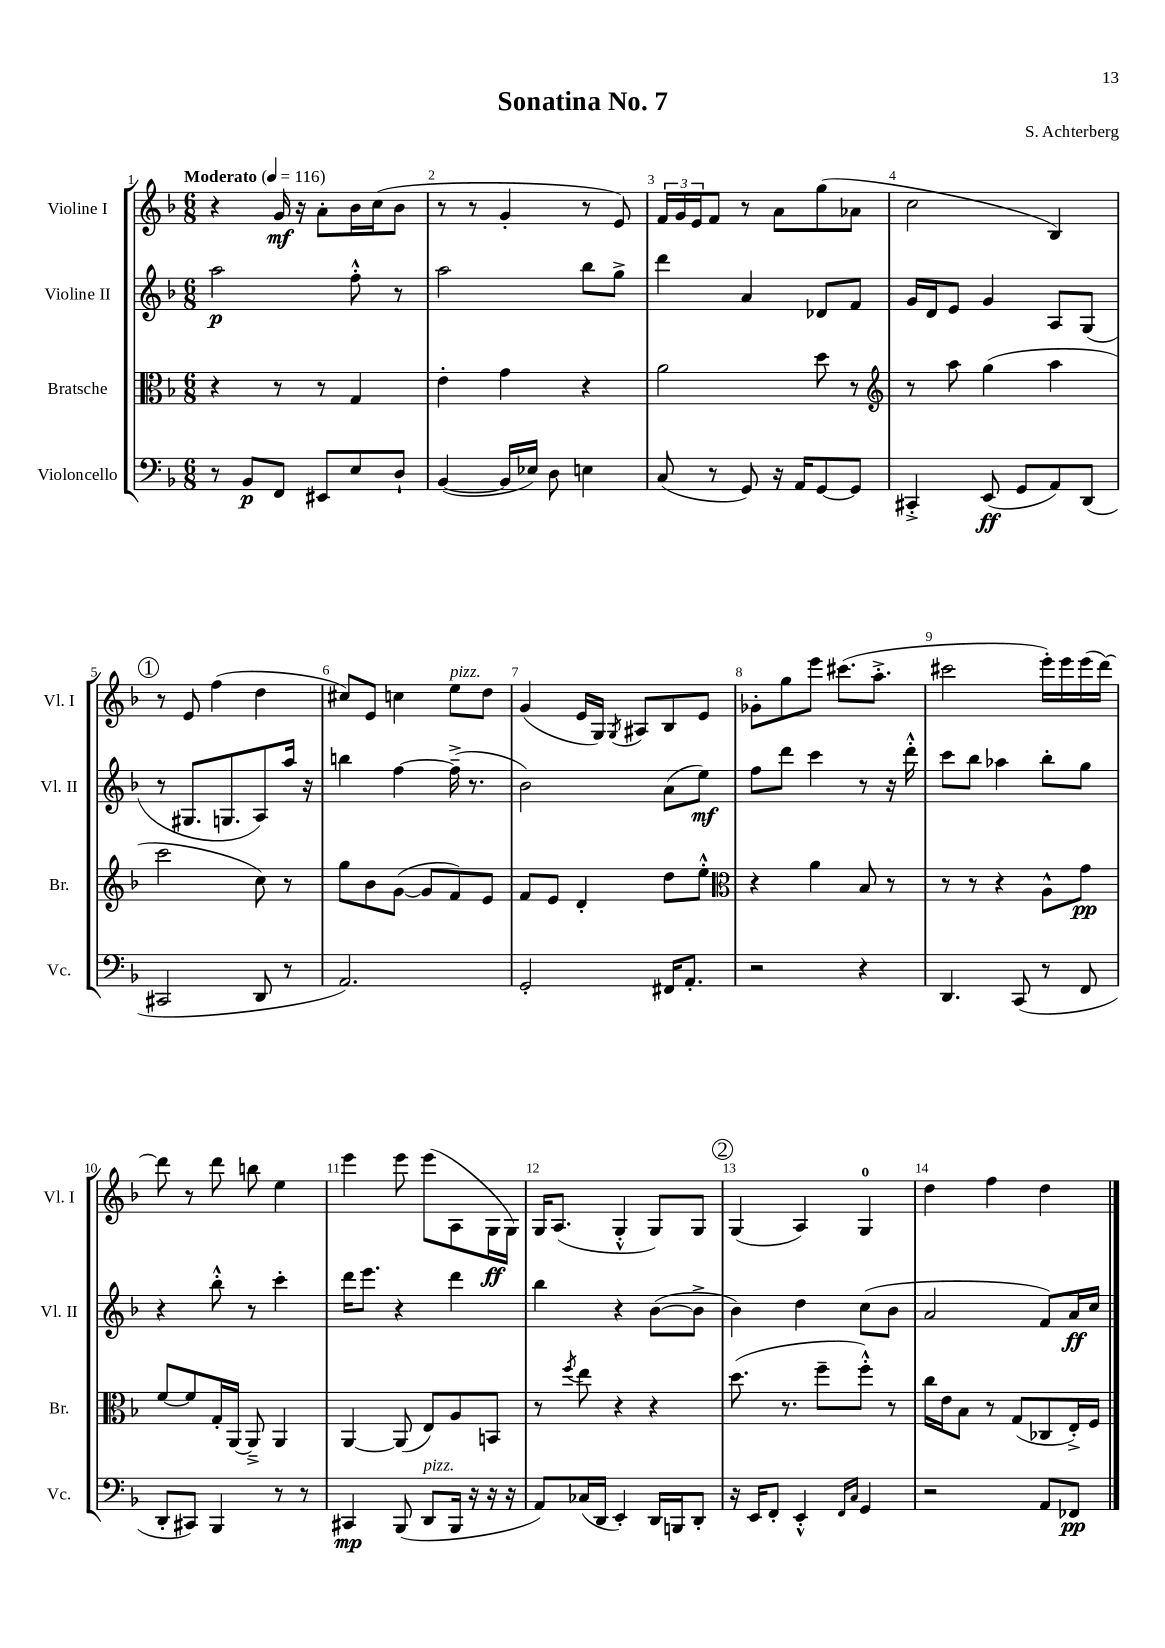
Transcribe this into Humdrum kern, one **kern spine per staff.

**kern	**dynam	**kern	**dynam	**kern	**dynam	**kern	**dynam
*part4	*part4	*part3	*part3	*part2	*part2	*part1	*part1
*staff4	*staff4	*staff3	*staff3	*staff2	*staff2	*staff1	*staff1
*I"Violoncello	*	*I"Bratsche	*	*I"Violine II	*	*I"Violine I	*
*I'Vc.	*	*I'Br.	*	*I'Vl. II	*	*I'Vl. I	*
*clefF4	*	*clefC3	*	*clefG2	*	*clefG2	*
*k[b-]	*	*k[b-]	*	*k[b-]	*	*k[b-]	*
*M6/8	*	*M6/8	*	*M6/8	*	*M6/8	*
*MM116	*	*MM116	*	*MM116	*	*MM116	*
=1	=1	=1	=1	=1	=1	=1	=1
!	!	!	!	!	!	!LO:TX:a:B:t=Moderato	!
8r	.	4r	.	2aa\	p	4r	.
8BB-/L	p	.	.	.	.	.	.
8FF/J	.	8r	.	.	.	16g/	mf
.	.	.	.	.	.	16r	.
8EE#X/L	.	8r	.	.	.	8a'\L	.
8E/	.	4G/	.	8ff'^^\	.	16b-\L	.
.	.	.	.	.	.	(16cc\J	.
8D`/J	.	.	.	8r	.	8b-\J	.
=2	=2	=2	=2	=2	=2	=2	=2
([4BB-/	.	4e'\	.	2aa\	.	8r	.
.	.	.	.	.	.	8r	.
16BB-/LL]	.	4g\	.	.	.	4g'/	.
16E-X/JJ)	.	.	.	.	.	.	.
8D\	.	.	.	.	.	.	.
4En\	.	4r	.	8bb-\L	.	8r	.
.	.	.	.	8gg^\J	.	8e/)	.
=3	=3	=3	=3	=3	=3	=3	=3
(8C/	.	2a\	.	4ddd\	.	24f/LL	.
.	.	.	.	.	.	24g/	.
.	.	.	.	.	.	24e/J	.
8r	.	.	.	.	.	8f/J	.
8GG/)	.	.	.	4a/	.	8r	.
16r	.	.	.	.	.	8a\L	.
16AA/KL	.	.	.	.	.	.	.
[8GG/	.	8dd\	.	8d-X/L	.	(8gg\	.
8GG/J]	.	8r	.	8f/J	.	8a-X\J	.
=4	=4	=4	=4	=4	=4	=4	=4
*	*	*clefG2	*	*	*	*	*
4CC#X'^/	.	8r	.	16g/LL	.	2cc\	.
.	.	.	.	16d/J	.	.	.
.	.	8aa\	.	8e/J	.	.	.
(8EE/	ff	(4gg\	.	4g/	.	.	.
8GG/L	.	.	.	.	.	.	.
8AA/)	.	4aa\	.	8A/L	.	4B-/)	.
(8DD/J	.	.	.	(8G/J	.	.	.
!!LO:LB:g=z
!!LO:REH:place=s1:t=1
=5	=5	=5	=5	=5	=5	=5	=5
2CC#X/	.	2ccc\	.	8r	.	8r	.
.	.	.	.	8.G#X/L	.	8e/	.
.	.	.	.	.	.	(4ff\	.
.	.	.	.	8.Gn/	.	.	.
8DD/	.	8cc\)	.	8A/)	.	4dd\	.
8r	.	8r	.	16aa/Jk	.	.	.
.	.	.	.	16r	.	.	.
=6	=6	=6	=6	=6	=6	=6	=6
2.AA/)	.	8gg\L	.	4bbn\	.	8cc#X/L)	.
.	.	8b-\	.	.	.	8e/J	.
.	.	([8g\J	.	[4ff\	.	4ccn\	.
.	.	8g/L]	.	.	.	.	.
!	!	!	!	!	!	!LO:TX:a:i:t=pizz.	!
.	.	8f/)	.	(16ff~^\]	.	8ee\L	.
.	.	.	.	8.r	.	.	.
.	.	8e/J	.	.	.	8dd\J	.
=7	=7	=7	=7	=7	=7	=7	=7
2GG'/	.	8f/L	.	2b-\)	.	(4g/	.
.	.	8e/J	.	.	.	.	.
.	.	4d'/	.	.	.	16e/LL	.
.	.	.	.	.	.	16G/JJ)	.
.	.	.	.	.	.	8qG/	.
.	.	.	.	.	.	8A#X/L	.
16FF#X/KL	.	8dd\L	.	(8a\L	.	8B-/	.
8.AA'/J	.	.	.	.	.	.	.
.	.	8ee'^^\J	.	8ee\J)	mf	8e/J	.
=8	=8	=8	=8	=8	=8	=8	=8
*	*	*clefC3	*	*	*	*	*
2r	.	4r	.	8ff\L	.	8g-X'\L	.
.	.	.	.	8ddd\J	.	8gg\	.
.	.	4a\	.	4ccc\	.	8eee\J	.
.	.	.	.	.	.	(8.ccc#X\L	.
4r	.	8B-/	.	8r	.	.	.
.	.	.	.	.	.	8.aa'^\J	.
.	.	8r	.	16r	.	.	.
.	.	.	.	16ddd'^^\	.	.	.
=9	=9	=9	=9	=9	=9	=9	=9
4.DD/	.	8r	.	8ccc\L	.	2ccc#X\	.
.	.	8r	.	8bb-\J	.	.	.
.	.	4r	.	4aa-X\	.	.	.
(8CC/	.	.	.	.	.	.	.
8r	.	8A^^\L	.	8bb-'\L	.	16eee'\LL)	.
.	.	.	.	.	.	16eee\	.
8FF/	.	8g\J	pp	8gg\J	.	(16eee\	.
.	.	.	.	.	.	[16ddd\JJ)	.
!!LO:LB:g=z
=10	=10	=10	=10	=10	=10	=10	=10
8DD'/L	.	[8f/L	.	4r	.	8ddd\]	.
8CC#X/J)	.	8f/]	.	.	.	8r	.
4BBB-/	.	16G'/L	.	8bb-'^^\	.	8ddd\	.
.	.	[16AA/JJ	.	.	.	.	.
.	.	8AA~^/]	.	8r	.	8bbn\	.
8r	.	4AA/	.	4ccc'\	.	4ee\	.
8r	.	.	.	.	.	.	.
=11	=11	=11	=11	=11	=11	=11	=11
4CC#X/	mp	[4AA/	.	16ddd\KL	.	4eee\	.
.	.	.	.	8.eee\J	.	.	.
(8BBB-/	.	(8AA/]	.	4r	.	8eee\	.
!LO:TX:a:i:t=pizz.	!	!	!	!	!	!	!
8DD/L	.	8E/L)	.	.	.	(8eee\L	.
16BBB-/Jk	.	8A/	.	4ddd\	.	8A\	.
16r	.	.	.	.	.	.	.
16r	.	8BBn/J	.	.	.	16G\L	ff
16r	.	.	.	.	.	16G\JJ)	.
=12	=12	=12	=12	=12	=12	=12	=12
8AA/L)	.	8r	.	4bb-\	.	16G/KL	.
.	.	.	.	.	.	(8.A/J	.
.	.	8qff/	.	.	.	.	.
(16C-X/L	.	8ee\	.	.	.	.	.
16DD/JJ	.	.	.	.	.	.	.
4EE'/)	.	4r	.	4r	.	4G'^^/	.
16DD/LL	.	4r	.	([8b-\L	.	8G/L)	.
16BBBn/J	.	.	.	.	.	.	.
8DD'/J	.	.	.	8b-^\J]	.	8G/J	.
!!LO:REH:place=s1:t=2
=13	=13	=13	=13	=13	=13	=13	=13
16r	.	(8.dd\	.	4b-\)	.	(4G/	.
16EE/KL	.	.	.	.	.	.	.
8FF'/J	.	.	.	.	.	.	.
.	.	8.r	.	.	.	.	.
4EE'^^/	.	.	.	4dd\	.	4A/)	.
.	.	8ff~\L	.	.	.	.	.
16qqFF/LL	.	.	.	.	.	.	.
16qqC/JJ	.	.	.	.	.	.	.
4GG/	.	8ff'^^\J)	.	(8cc\L	.	4G/	.
.	.	8r	.	8b-\J	.	.	.
=14	=14	=14	=14	=14	=14	=14	=14
2r	.	16cc\LL	.	2a/	.	4dd\	.
.	.	16e\J	.	.	.	.	.
.	.	8B-\J	.	.	.	.	.
.	.	8r	.	.	.	4ff\	.
.	.	(8G/L	.	.	.	.	.
8AA/L	.	8C-X/	.	8f/L)	.	4dd\	.
8FF-X/J	pp	16E'^/L)	.	16a/L	ff	.	.
.	.	16F/JJ	.	16cc/JJ	.	.	.
==	==	==	==	==	==	==	==
*-	*-	*-	*-	*-	*-	*-	*-
